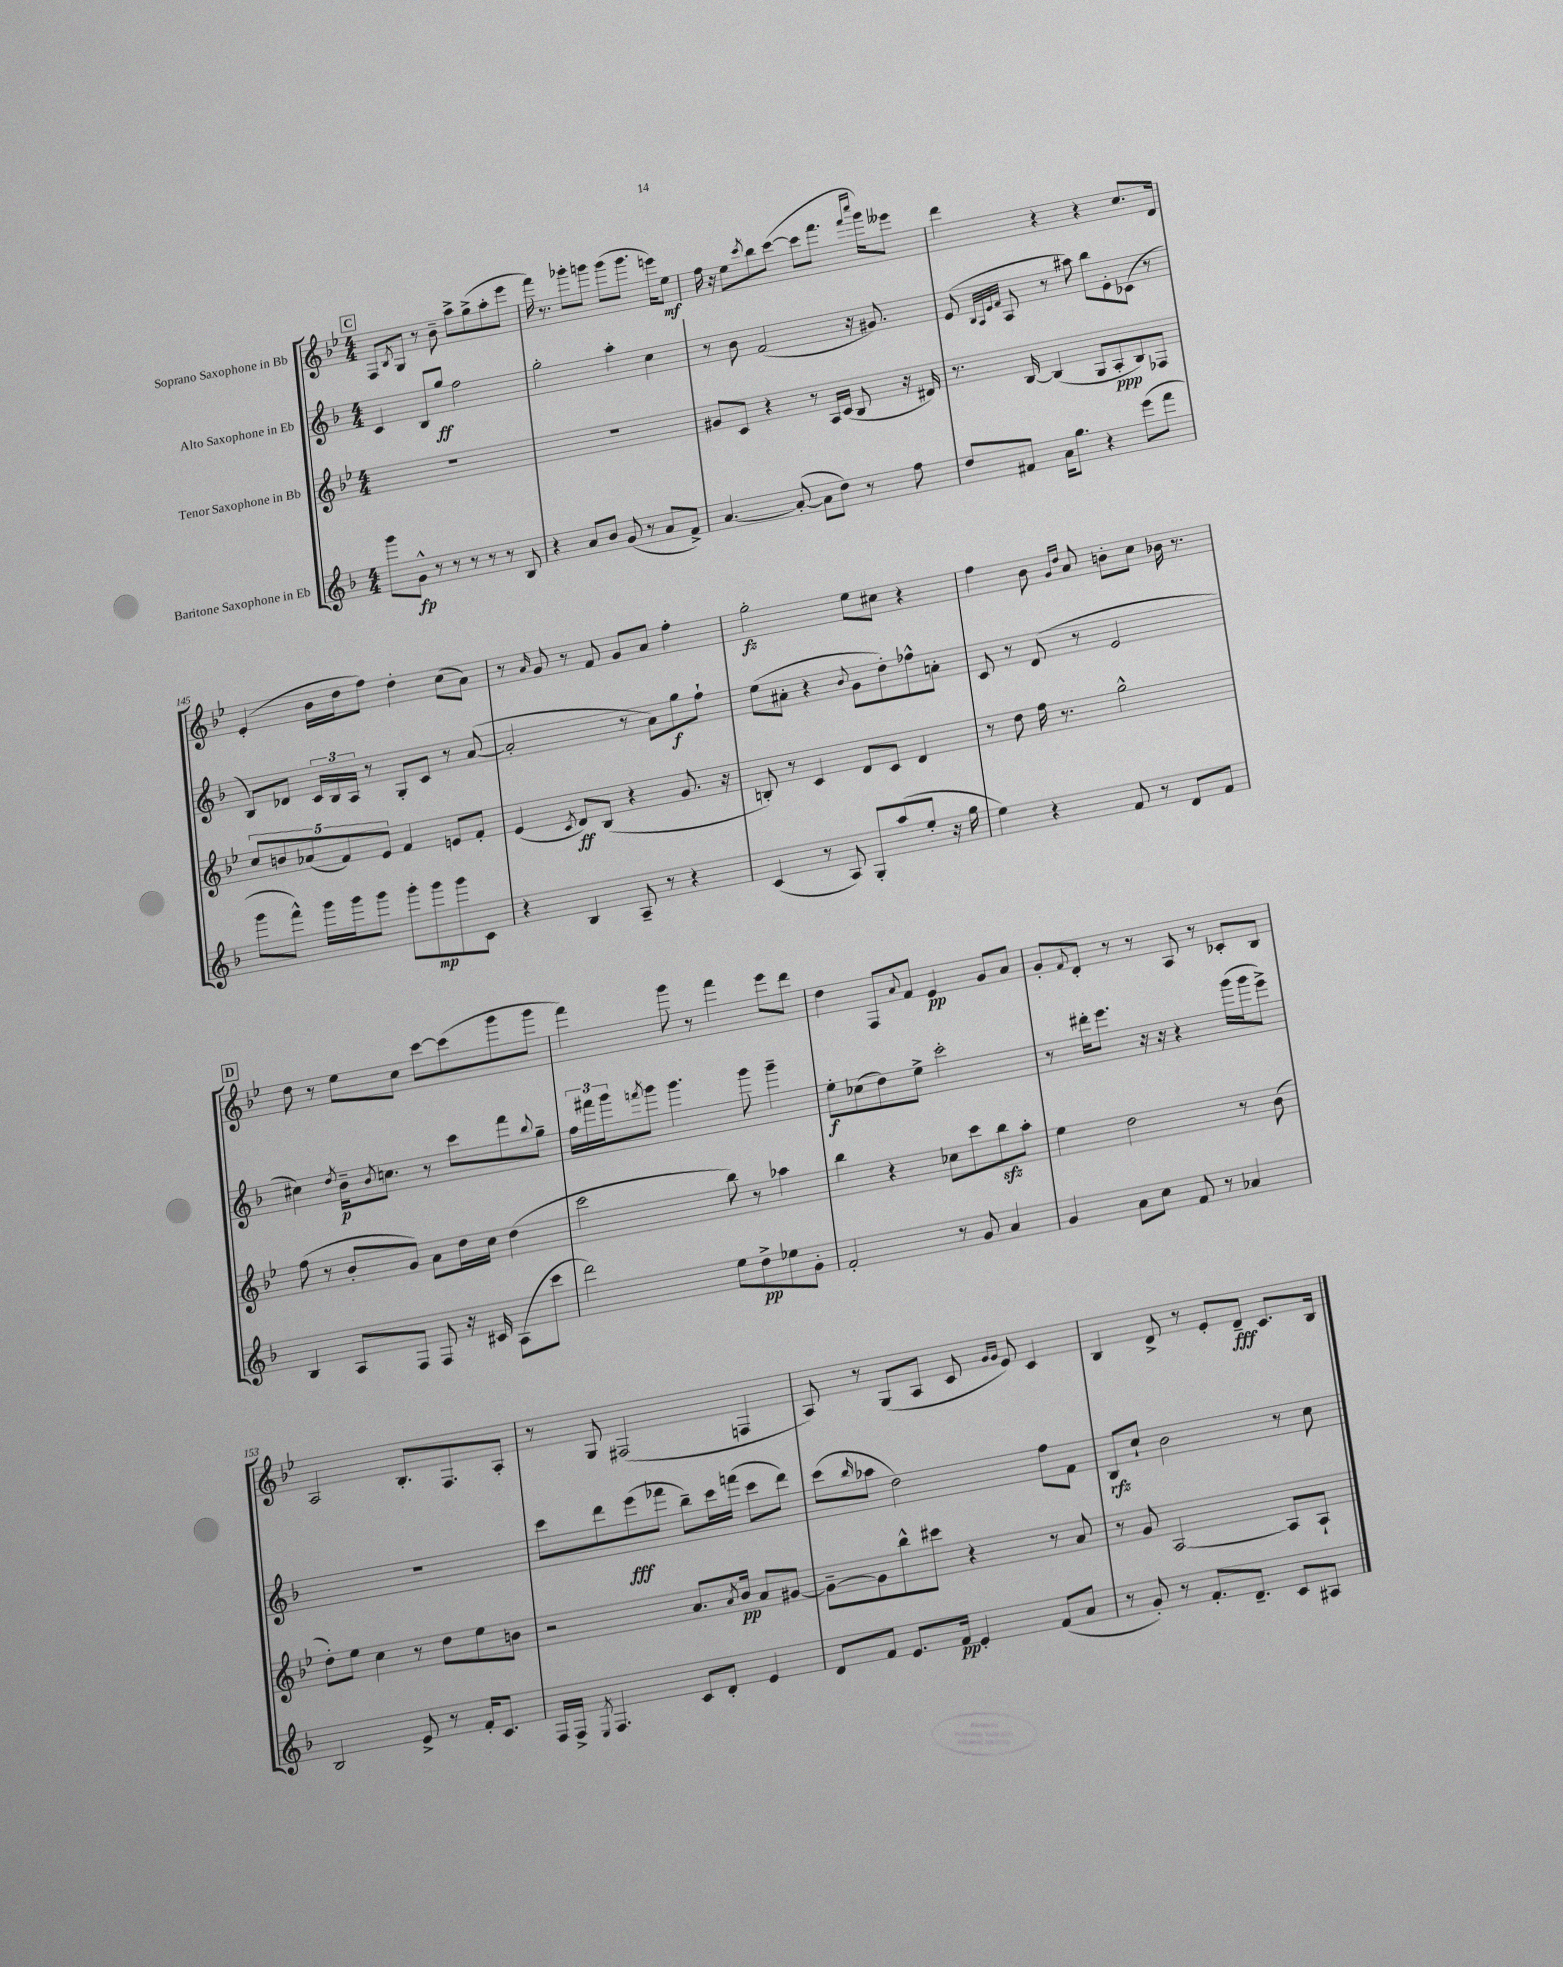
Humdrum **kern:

**kern	**kern	**kern	**kern
*staff4	*staff3	*staff2	*staff1
*clefG2	*clefG2	*clefG2	*clefG2
*k[b-]	*k[b-e-]	*k[b-]	*k[b-e-]
*M4/4	*M4/4	*M4/4	*M4/4
8ggg	1r	4c	8F
.	.	.	8qB-
8g^^	.	.	8G
8r	.	8B-	8r
8r	.	8gg	8b-~
8r	.	2ff	8aa^
8r	.	.	(8gg^
8r	.	.	8aa'
8B-	.	.	8eee-
=	=	=	=
4r	1r	2gg'	16fff)
.	.	.	8.r
8a	.	.	8ggg-'
8b-	.	.	8ggg
(8g	.	4aa'	(8ggg
8r	.	.	8.ggg
8a	.	4cc	.
.	.	.	16eee)
8f^)	.	.	8ee-
=	=	=	=
[4.a	8g#	8r	16ff
.	.	.	16r
.	8c	8b-	8ee-
.	.	.	8qccc
.	4r	(2f	8bb-
(8a'_	.	.	([8ccc
8a]	8r	.	8ccc]
8dd)	16A	.	8.fff
.	(16c	.	.
8r	8B-	16r	.
.	.	.	16qqfff
.	.	.	16qqcccc
.	.	8.g#)	16ggg)
8ff	16r	.	8eee--
.	16d#)	.	.
=	=	=	=
8dd	8.r	(8e	4ddd
.	.	32qqB-	.
.	.	32qqA	.
.	.	32qqe	.
.	.	32qqf	.
8f#	.	8A	.
.	[16B-	.	.
16a	(4B-]	8r	4r
8.gg	.	.	.
.	.	8aa#)	.
4r	8G	8bb-	4r
.	8A'	8e'	.
(8eee	8B-)	(8c-	8.cc
8fff	8F-	8r	.
.	.	.	16d
=	=	=	=
8ggg	10cc	8B-)	(4e-'
.	10b	.	.
8fff^^)	.	8d-	.
.	(10a-	.	.
16ggg	.	24c	16b-
.	.	24B-	.
.	10f)	.	.
16ggg	.	.	16dd
.	.	24A	.
8ggg	.	8r	8ff)
.	10e-	.	.
8ggg'	4f	8G'	4dd'
8ggg	.	8c	.
8ggg	8e	8r	(8cc
8c	8f'	([8a	8a)
=	=	=	=
4r	(4e-	2a']	8r
.	.	.	16qqa
.	.	.	8g
.	8qc	.	.
4B-	8d)	.	8r
.	(8B-	.	8f
8A~	4r	8r	8g
8r	.	8a)	8a
4r	8.g	8gg	4ff'
.	.	8ff`	.
.	16r	.	.
=	=	=	=
(4c	8B')	(8ee	2gg'
.	8r	8a#'	.
8r	4c	4r	.
8A)	.	.	.
.	.	8qqb-	.
8G'	8d	8g	8ee-
(8aa	8c	8dd')	8cc#
8ee'	4d	8ff-^^	4r
16r	.	8a'	.
16gg	.	.	.
=	=	=	=
4ee)	8r	8c	4ff
.	8dd	8r	.
4r	16ff	(8d	8b-
.	8.r	.	.
.	.	.	16qqg
.	.	.	16qqdd
.	.	8r	8a
8f	2gg^^	2e	8b'
8r	.	.	8cc
8d	.	.	16b-
.	.	.	8.r
8f	.	.	.
=	=	=	=
4B-	(8ff	4cc#)	8dd
.	8r	.	8r
.	.	8qdd	.
8A	8b-'	16b-~	8ee-
.	.	8qb-	.
.	.	8.cc	.
8F	8g)	.	8cc
8F	8a	8r	[8ccc
16r	16dd	8ccc	(8ccc]
16c#	16cc	.	.
(8A	(4dd	8fff	8ggg
.	.	8qqbb-	.
8ccc	.	8gg~	8ggg
=	=	=	=
2ddd)	2ccc	24ff	4fff)
.	.	24fff#	.
.	.	24ggg	.
.	.	8qfff	.
.	.	8ggg	.
.	.	4.ggg	8ggg
.	.	.	8r
8ee	8bb-)	.	4fff
8dd^	8r	8ggg	.
8ee-	4aa-	4ggg~	8eee-
8g'	.	.	8ddd
=	=	=	=
2f'	4bb-	8ee'	4dd
.	.	(8cc-	.
.	4r	8dd)	8F
.	.	.	8qqa
.	.	8ee^	8f
8r	8cc-	2ccc'	4e-
8g	8ccc	.	.
4a	8bb-	.	8g
.	8aa'	.	8a
=	=	=	=
4g	4ee-	8r	8g'
.	.	.	8qqf
.	.	16ddd#'	8d'
.	.	8.eee	.
8a	2dd	.	8r
8cc	.	16r	8r
.	.	16r	.
8f	.	4r	8A
8r	.	.	8r
4a-	8r	(16ggg	8c-'
.	.	16ggg	.
.	(8b-	8eee^)	8B-
=	=	=	=
2B-	8dd')	1r	2A
.	8ee-	.	.
.	4cc	.	.
8e^	8r	.	8.B-'
8r	8dd	.	.
.	.	.	8.F
16f'	8ee-	.	.
8.c	.	.	.
.	8b	.	8A'
=	=	=	=
16F	2r	8ccc	8r
16F^	.	.	.
8qE	.	.	.
4.F	.	8ddd	8G
.	.	(8eee	(2F#
.	.	8fff-	.
8c	8.a	8bb-~)	.
8d'	.	16ccc	.
.	8qa	.	.
.	16b-	(16fff	.
4e	8a	8ccc	4F
.	[8g#	8ddd)	.
=	=	=	=
8d	8g#~_	(8ccc	8A)
.	.	16qqbb-	.
8f	8g#]	8aa-	8r
8.e	8bb-^^	2dd)	(8G
.	8ccc#	.	8A
16f	.	.	.
4e'	4r	.	8c
.	.	.	16qqg
.	.	.	16qqg
.	.	.	8e-)
(8f	8r	8ff	4c
8a	8a	8f	.
=	=	=	=
8r	8r	8B-	4B-
8g')	8g	8cc`	.
8r	[2A	2b-	8d^
8.f'	.	.	8r
.	.	.	8e-'
8.d~	.	.	.
.	.	.	8d~
8c	8A]	8r	8.c
8A#	8A`	8cc	.
.	.	.	16B-
==	==	==	==
*-	*-	*-	*-
